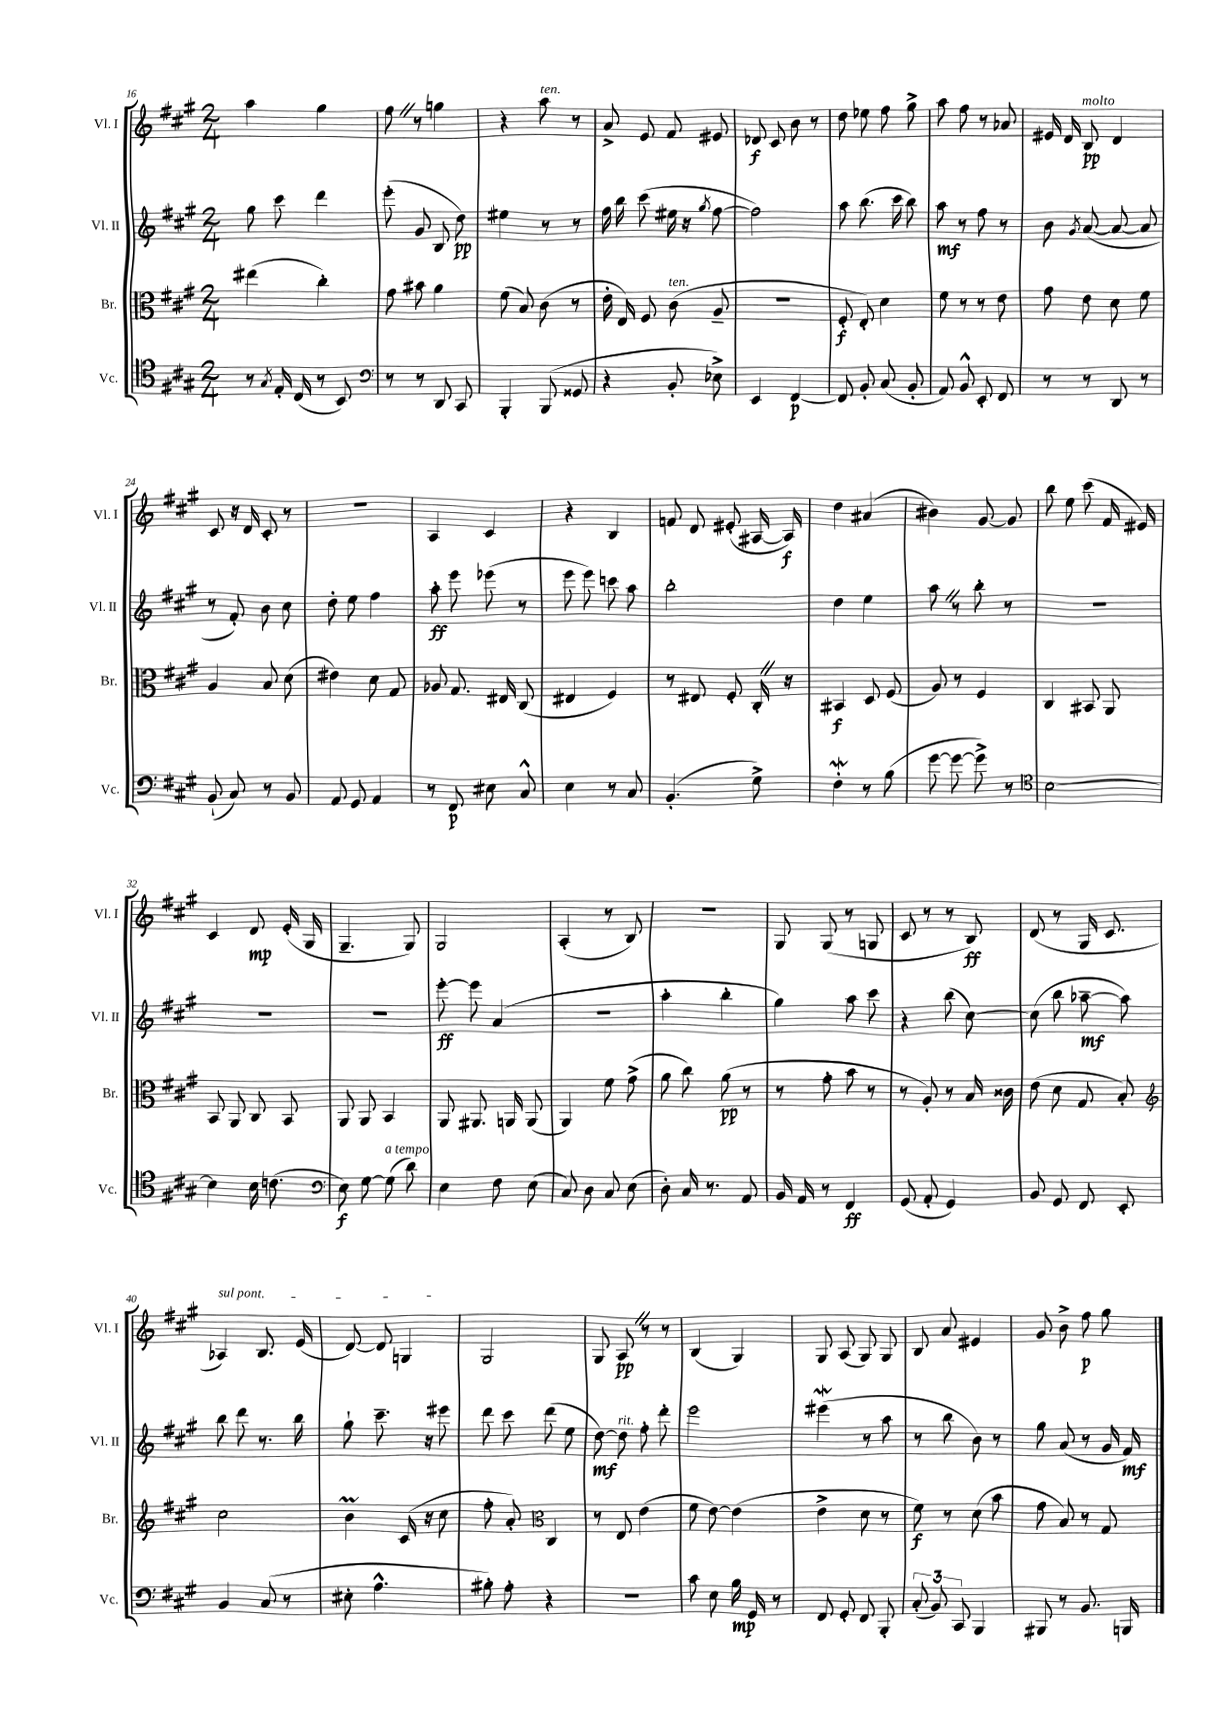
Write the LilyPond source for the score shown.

<<
\new StaffGroup <<
\new Staff = "s0" \with { instrumentName = "Vl. I" shortInstrumentName = "Vl. I" } {
    \clef treble \key a \major \numericTimeSignature \time 2/4
    \autoBeamOff a''4 gis''4 |
    fis''8 \once \override BreathingSign.text = \markup { \musicglyph "scripts.caesura.straight" } \breathe r8 g''4 |
    r4 a''8^\markup { \italic "ten." } r8 |
    a'8-> e'8 fis'8 eis'8 |
    des'8\f cis'8 b'8 r8 |
    d''8 ees''8 fis''8 gis''8-> |
    a''8 fis''8 r8 aes'8 |
    eis'16 d'16 b8\pp^\markup { \italic "molto" } d'4 |
    cis'8 r16 d'16 cis'8-. r8 |
    R2 |
    a4 cis'4 |
    r4 b4 |
    f'8 d'8 eis'8-.( ais16~ ais16\f) |
    d''4 ais'4( |
    bis'4) gis'8~ gis'8 |
    b''8 e''8 cis'''8( fis'16 eis'16) |
    cis'4 d'8\mp e'16-.( gis16 |
    gis4.-- gis8) |
    gis2 |
    a4-.( r8 b8) |
    r2 |
    gis8 gis8( r8 g8 |
    cis'8 r8 r8 b8\ff) |
    d'8( r8 gis16 cis'8. |
    \once \override TextSpanner.bound-details.left.text = \markup { \italic "sul pont." } aes4\startTextSpan) b8. e'16( |
    d'8~) d'8 g4\stopTextSpan |
    gis2 |
    gis8 a8\pp \once \override BreathingSign.text = \markup { \musicglyph "scripts.caesura.straight" } \breathe r8 r8 |
    b4( gis4) |
    gis8 a8( gis8) gis8 |
    b8 a'8 eis'4 |
    gis'8 b'8-> fis''8\p gis''8 \bar "|." |
}
\new Staff = "s1" \with { instrumentName = "Vl. II" shortInstrumentName = "Vl. II" } {
    \clef treble \key a \major \numericTimeSignature \time 2/4
    \autoBeamOff gis''8 cis'''8 d'''4 |
    e'''8-.( gis'8 b8 d''8\pp) |
    eis''4 r8 r8 |
    fis''16 b''16 cis'''8( eis''16 r16 \acciaccatura { gis''8 } fis''8~ |
    fis''2) |
    a''8 b''8.( cis'''16 b''8) |
    a''8\mf r8 fis''8 r8 |
    b'8 \acciaccatura { gis'8 } a'8~( a'8~ a'8 |
    r8 fis'8-.) b'8 cis''8 |
    d''8-. e''8 fis''4 |
    a''8-.\ff e'''8 ees'''8( r8 |
    e'''8 e'''8) c'''8 a''8 |
    b''2-. |
    d''4 e''4 |
    a''8 \once \override BreathingSign.text = \markup { \musicglyph "scripts.caesura.straight" } \breathe r8 b''8-. r8 |
    R2 |
    R2 |
    R2 |
    e'''8~-.\ff e'''8 a'4( |
    r2 |
    a''4-. b''4-. |
    gis''4) a''8 cis'''8 |
    r4 b''8( cis''8~) |
    cis''8( b''8 aes''8~--\mf aes''8) |
    b''8 d'''8 r8. b''16 |
    gis''8-! cis'''8.-- r16 eis'''8 |
    d'''8 cis'''8 d'''8( e''8 |
    d''8~\mf) d''8^\markup { \italic "rit." } fis''8-. d'''8-. |
    e'''2 |
    eis'''4\mordent( r8 a''8 |
    r8 b''8 b'8) r8 |
    gis''8 a'8( r8 gis'16 fis'16\mf) \bar "|." |
}
\new Staff = "s2" \with { instrumentName = "Br." shortInstrumentName = "Br." } {
    \clef alto \key a \major \numericTimeSignature \time 2/4
    \autoBeamOff eis''4( cis''4-.) |
    gis'8 bis'8 a'4 |
    fis'8( b8) cis'8( r8 |
    e'16-. e16) fis8 cis'8^\markup { \italic "ten." }( a8-- |
    R2 |
    fis8-.\f e8-.) d'4 |
    fis'8 r8 r8 e'8 |
    gis'8 e'8 d'8 fis'8 |
    a4 b8 d'8( |
    eis'4) d'8 gis8 |
    aes8 gis8. eis16 cis8( |
    eis4 fis4) |
    r8 eis8 fis8-. cis16-. \once \override BreathingSign.text = \markup { \musicglyph "scripts.caesura.straight" } \breathe r16 |
    bis,4\f d8 fis8( |
    a8) r8 fis4 |
    cis4 bis,8 a,8 |
    b,8 a,8 cis8 b,8 |
    a,8 a,8 b,4 |
    a,8 ais,8. a,16 a,8( |
    a,4) fis'8 gis'8->( |
    a'8 cis''8) a'8\pp( r8 |
    r8 gis'8-. b'8 r8 |
    r8 a8-.) r8 b16 cisis'16 |
    e'8( d'8 gis8 b8-.) |
    \clef treble cis''2 |
    b'4\prall cis'16( r16 cis''8 |
    fis''8-. a'8-.) \clef alto cis4 |
    r8 e8 e'4( |
    fis'8 e'8~) e'4( |
    e'4-> d'8 r8 |
    fis'8\f) r8 d'8( b'8 |
    gis'8 b8) r8 gis8 \bar "|." |
}
\new Staff = "s3" \with { instrumentName = "Vc." shortInstrumentName = "Vc." } {
    \clef tenor \key a \major \numericTimeSignature \time 2/4
    \autoBeamOff r8 \acciaccatura { gis8 } e16-. cis16( r8 b,8) |
    \clef bass r8 r8 d,8 cis,8 |
    b,,4-. b,,8( gisis,8 |
    r4 b,8-. ees8->) |
    e,4 fis,4~\p |
    fis,8 b,8-. cis8( b,8-. |
    a,8) b,8-^ e,8-. fis,8 |
    r8 r8 d,8 r8 |
    b,8-!( cis8) r8 b,8 |
    a,8 gis,8 a,4 |
    r8 fis,8\p eis8 cis8-^ |
    e4 r8 cis8 |
    b,4.-.( gis8->) |
    fis4-.\mordent r8 b8( |
    gis'8~ gis'8~ gis'8->) r8 |
    \clef tenor b2~ |
    b4 b16 c'8.( |
    \clef bass e8\f) gis8~ gis8^\markup { \italic "a tempo" }( d'8) |
    e4 fis8 e8( |
    cis8) d8 cis8 e8( |
    d8-.) cis16 r8. a,8 |
    b,16 a,16 r8 fis,4\ff |
    gis,8( a,8-. gis,4) |
    b,8 gis,8 fis,8 e,8-. |
    b,4 cis8( r8 |
    eis8-. a4.-^ |
    bis8-.) a8-. r4 |
    r2 |
    cis'8 e8 b16\mp gis,16 r8 |
    fis,8 gis,8-. fis,8 b,,8-. |
    \tuplet 3/2 { cis8-.( b,8) cis,8 } b,,4 |
    bis,,8 r8 b,8. b,,16 \bar "|." |
}
>>
>>
\layout { \context { \Score currentBarNumber = #16 } }
